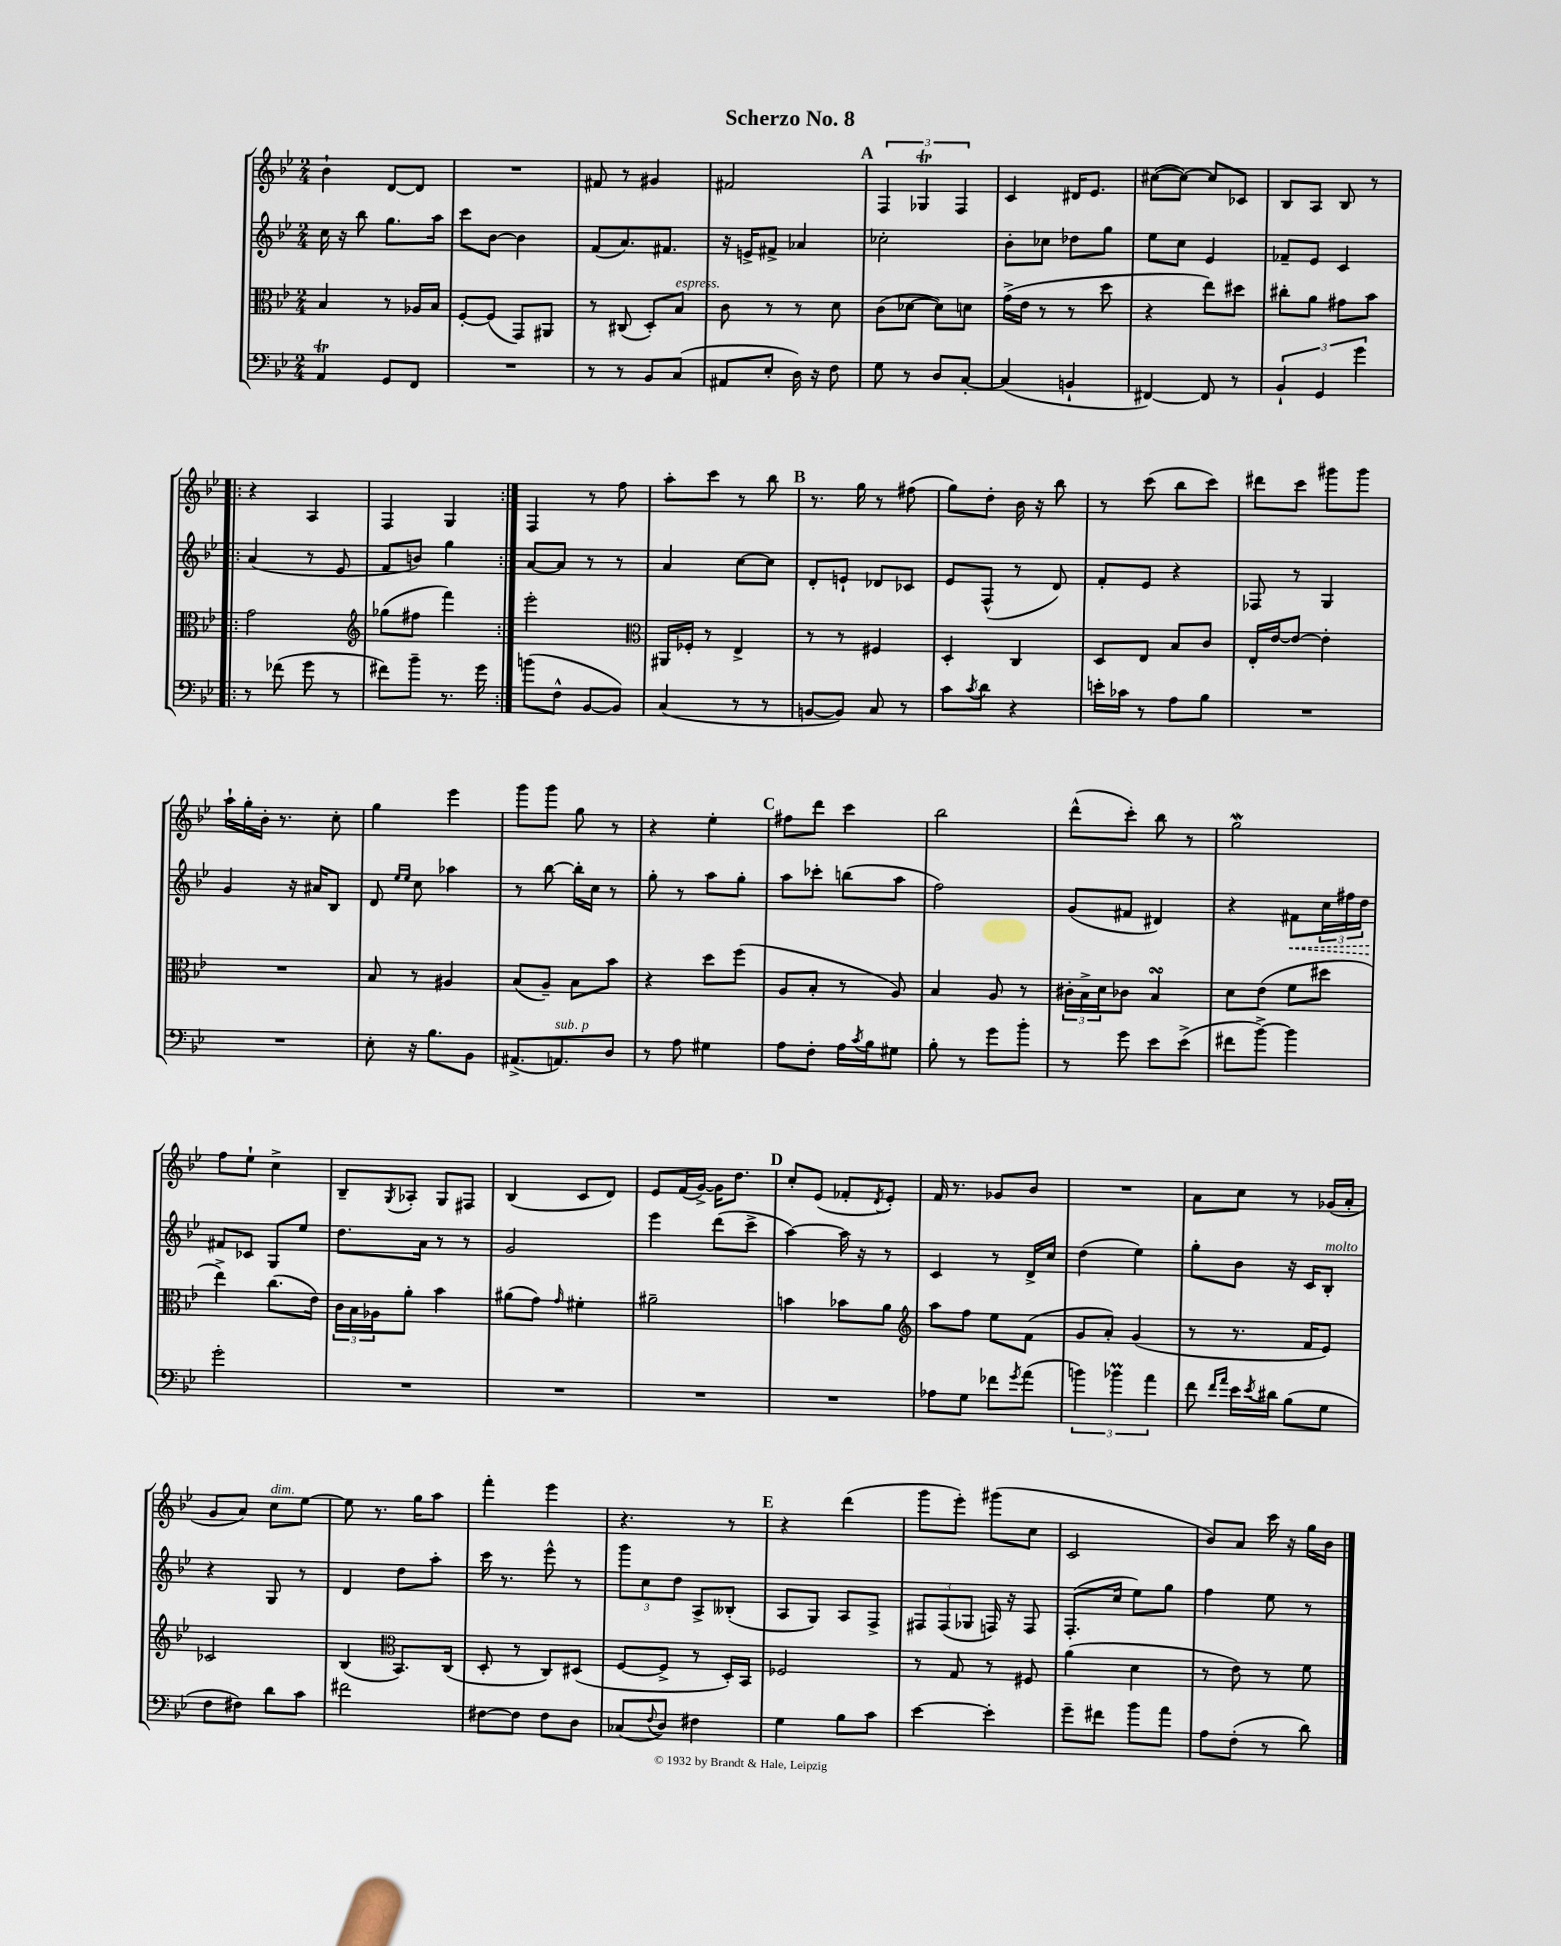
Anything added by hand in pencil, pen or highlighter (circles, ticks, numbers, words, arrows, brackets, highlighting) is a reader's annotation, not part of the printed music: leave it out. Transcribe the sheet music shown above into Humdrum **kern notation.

**kern	**kern	**kern	**kern
*staff4	*staff3	*staff2	*staff1
*clefF4	*clefC3	*clefG2	*clefG2
*k[b-e-]	*k[b-e-]	*k[b-e-]	*k[b-e-]
*M2/4	*M2/4	*M2/4	*M2/4
4AA	4B-	16cc	4b-`
.	.	16r	.
.	.	8bb-	.
8GG	8r	8.gg	[8d
8FF	16A-	.	8d]
.	16B-	16aa	.
=	=	=	=
2r	[8F'	8ccc	2r
.	(8F]	[8b-	.
.	8GG)	4b-]	.
.	8AA#	.	.
=	=	=	=
8r	8r	(8f	8f#
8r	(8C#	8.a)	8r
8BB-	8D')	.	4g#
.	.	8.f#	.
(8C	8B-	.	.
=	=	=	=
8AA#	8c	16r	2f#
.	.	16e^	.
8E-'	8r	8f#^	.
16D)	8r	4a-	.
16r	.	.	.
8F	8d	.	.
=	=	=	=
8G	(8c	2cc-'	6F
8r	[8d-	.	.
.	.	.	6G-
8D	8d-])	.	.
.	.	.	6F
[8C'	8d	.	.
=	=	=	=
(4C]	(16g^	8b-'	4c
.	16e-	.	.
.	8r	8cc-	.
4BB`	8r	8dd-	16d#
.	.	.	8.e-
.	8dd	8gg	.
=	=	=	=
[4FF#)	4r	8ee-	([8cc#
.	.	8cc	8cc#_)
8FF#]	8ee-)	4e-	8cc#]
8r	8dd#	.	8c-
=	=	=	=
6BB-`	8cc#'	8f-~	8B-
.	8a	8e-	8A
6GG	.	.	.
.	8g#	4c	8B-
6g	.	.	.
.	8b-	.	8r
=!|:	=!|:	=!|:	=!|:
8r	2g	(4a	4r
(8f-	.	.	.
8g	.	8r	4A
8r	.	8e-	.
=	=	=	=
*	*clefG2	*	*
8f#)	(8gg-	8f	4F
8b-~	8ff#	8b)	.
8.r	4fff)	4gg	4G
16g	.	.	.
=:|!	=:|!	=:|!	=:|!
(8b	2eee-'	[8a	4F
8F^^	.	8a]	.
[8BB-	.	8r	8r
8BB-])	.	8r	8ff
=	=	=	=
*	*clefC3	*	*
(4C	16AA#	4a	8aa'
.	16F-'	.	.
.	8r	.	8ccc
8r	4E-^	[8cc	8r
8r	.	8cc]	8bb-
=	=	=	=
[8BB	8r	8d'	8.r
8BB])	8r	8e`	.
.	.	.	16gg
8C	4F#	8d-	8r
8r	.	8c-	(8ff#
=	=	=	=
8c	4D'	8e-	8gg)
8qc	.	.	.
8d	.	(8F^^	8dd'
4r	4C	8r	16b-
.	.	.	16r
.	.	8d)	8bb-
=	=	=	=
16e'	8D	8f'	8r
16c-	.	.	.
8r	8E-	8e-	(8ccc
8A	8B-	4r	8bb-
8B-	8c	.	8ccc)
=	=	=	=
2r	16E-'	8F-	8ddd#
.	[16e-	.	.
.	8e-_	8r	8ccc
.	4e-']	4G	8ggg#
.	.	.	8ggg#
=	=	=	=
2r	2r	4g	16aa`
.	.	.	16gg'
.	.	.	16b-'
.	.	.	8.r
.	.	16r	.
.	.	16a#	.
.	.	8B-	8cc'
=	=	=	=
8E-'	8B-	8d	4gg
.	.	16qqee-	.
.	.	16qqee-	.
16r	8r	8cc	.
8.B-	.	.	.
.	4A#	4aa-	4eee-
8BB-	.	.	.
=	=	=	=
(8.AA#^	(8B-	8r	8ggg
.	8A~)	[8bb-	8ggg
8.AA)	.	.	.
.	8B-	16bb-']	8gg
.	.	16cc	.
8D	8b-	8r	8r
=	=	=	=
8r	4r	8gg'	4r
8A	.	8r	.
4G#	8dd	8aa	4ee-'
.	(8ff	8gg'	.
=	=	=	=
8A	8A	8aa	8ff#
8F'	8B-'	8ccc-'	8ddd
16A	8r	(8bb	4ccc
8qc	.	.	.
16B-	.	.	.
8G#	8A)	8aa	.
=	=	=	=
8B-'	4B-	2ff)	2bb-
8r	.	.	.
8g	8A	.	.
8b-'	8r	.	.
=	=	=	=
8r	24c#'	(8g	(8ddd^^
.	24B-^	.	.
.	24d	.	.
8g	8c-	8f#	8ccc')
8e-	4B-	4d#)	8bb-
(8e-^	.	.	8r
=	=	=	=
8f#	8d	4r	2gg
[8b-^)	(8e-	.	.
4b-]	8f	8f#	.
.	8dd#	24cc	.
.	.	24ff#	.
.	.	24dd	.
=	=	=	=
2g'	4ee-^)	8f#	8ff
.	.	8c-	8ee-`
.	(8.cc	8G	4cc^
.	.	8ee-	.
.	16e-)	.	.
=	=	=	=
2r	24c	8.dd	8B-~
.	24B-	.	.
.	24A-	.	.
.	.	.	8qG
.	8a'	.	8A-'
.	.	16a	.
.	4b-	8r	8G
.	.	8r	8F#
=	=	=	=
2r	(8a#	2g	(4B-
.	8g)	.	.
.	16qqg	.	.
.	4f#'	.	8c
.	.	.	8d)
=	=	=	=
2r	2a#~	4eee-	8e-
.	.	.	(16f
.	.	.	[16g^)
.	.	(8ddd	16g]
.	.	.	8.dd
.	.	8ccc^	.
=	=	=	=
2r	4b	[4aa)	8cc'
.	.	.	(8e-
.	8b-	16aa]	8f-'
.	.	16r	.
.	.	.	8qd
.	8a	8r	8e-')
=	=	=	=
*	*clefG2	*	*
8A-	8aa	4c	16f
.	.	.	8.r
8G	8ff	.	.
8f-	8ee-	8r	8g-
8qg	.	.	.
(8a	(8f	16d^	8b-
.	.	16cc	.
=	=	=	=
6b)	8g	(4dd	2r
.	8a')	.	.
6b-	.	.	.
.	(4g	4ee-)	.
6a	.	.	.
=	=	=	=
8f	8r	8gg'	8a
16qqf	.	.	.
16qqa	.	.	.
16e-	8.r	8b-	8cc
8qe-	.	.	.
16d#	.	.	.
(8B-	.	16r	8r
.	16f	16c	.
8G	8e-)	8B-'	(16g-
.	.	.	16a'
=	=	=	=
8F	2c-	4r	8g
8F#)	.	.	8a)
8d	.	8G	8cc
8c	.	8r	[8ee-
=	=	=	=
2f#	(4B-	4d	8ee-]
.	.	.	8.r
*	*clefC3	*	*
.	8.BB-)	8dd	.
.	.	.	16gg
.	.	8aa'	8aa
.	(16C	.	.
=	=	=	=
[8F#	8D'	16ccc	4fff'
.	.	8.r	.
8F#]	8r	.	.
8F#	8C)	8eee-^^	4eee-
8D	(8D#	8r	.
=	=	=	=
(8C-	[8F	12ggg	4.r
.	.	12cc	.
8qqF	.	.	.
8D)	8F^]	.	.
.	.	12dd	.
4F#	8r	8A^	.
.	16D')	(8B--'	8r
.	16BB-	.	.
=	=	=	=
4G	2F-	8A	4r
.	.	8G)	.
8B-	.	8A	(4ddd
8c	.	8F^	.
=	=	=	=
[4e-	8r	12F#	8ggg
.	.	(12F#	.
.	8G	.	8eee-')
.	.	12G-	.
4e-']	8r	16F)	(8ggg#
.	.	16r	.
.	8F#	8F	8cc
=	=	=	=
8g~	(4a	(8.F'	2c
8f#	.	.	.
.	.	16cc	.
8b-	4d	8ee-)	.
8a	.	8gg	.
=	=	=	=
8A	8r	4ff	8b-)
(8F'	8e-)	.	8a
8r	8r	8ee-	16ccc
.	.	.	16r
8d)	8f	8r	16gg
.	.	.	16b-
==	==	==	==
*-	*-	*-	*-
